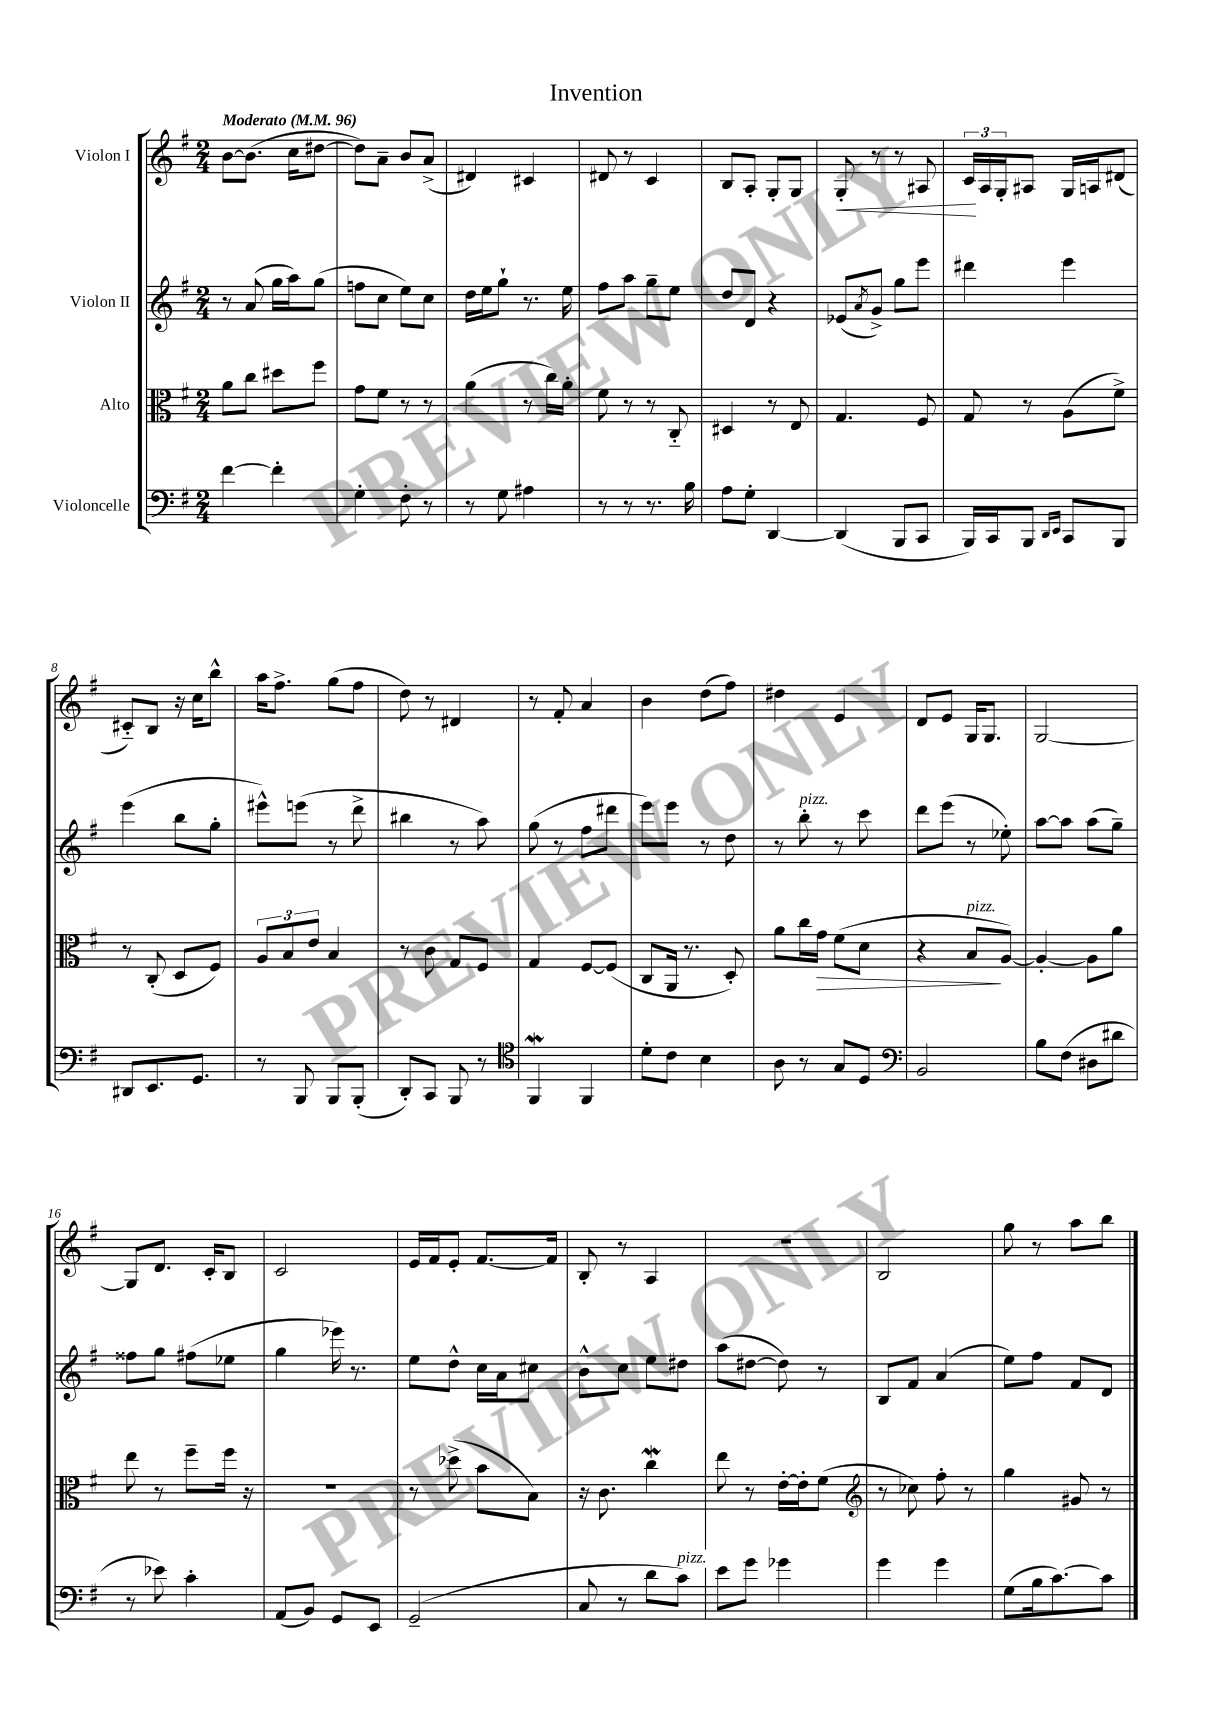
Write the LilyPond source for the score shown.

\header { title = "Invention" }
<<
\new StaffGroup <<
\new Staff = "s0" \with { instrumentName = "Violon I" } {
    \clef treble \key g \major \numericTimeSignature \time 2/4 \tempo "Moderato" 4 = 96
    b'8~ b'8.( c''16 dis''8~ |
    dis''8) a'8-- b'8 a'8->( |
    dis'4) cis'4 |
    dis'8 r8 c'4 |
    b8 a8-. g8-. g8 |
    g8-.\< r8 r8 ais8 |
    \tuplet 3/2 { c'16\! a16 g16-. } ais8 g16 a16 dis'8( |
    cis'8-_) b8 r16 c''16 b''8-^ |
    a''16 fis''8.-> g''8( fis''8 |
    d''8) r8 dis'4 |
    r8 fis'8-. a'4 |
    b'4 d''8( fis''8) |
    dis''4 e'4 |
    d'8 e'8 g16 g8. |
    g2~ |
    g8 d'8. c'16-. b8 |
    c'2 |
    e'16 fis'16 e'8-. fis'8.~ fis'16 |
    b8-. r8 a4 |
    R2 |
    b2 |
    g''8 r8 a''8 b''8 \bar "|." |
}
\new Staff = "s1" \with { instrumentName = "Violon II" } {
    \clef treble \key g \major \numericTimeSignature \time 2/4
    r8 a'8( g''16 a''16) g''8( |
    f''8 c''8 e''8) c''8 |
    d''16 e''16 g''8-! r8. e''16 |
    fis''8 a''8 g''8-- e''8 |
    d''8 d'8 r4 |
    ees'8( \acciaccatura { a'8 } g'8->) g''8 e'''8 |
    dis'''4 e'''4 |
    e'''4( b''8 g''8-. |
    eis'''8-^) e'''8( r8 d'''8-> |
    bis''4 r8 a''8) |
    g''8( r8 fis''8 dis'''8 |
    e'''8) e'''8 r8 d''8 |
    r8 b''8-.^\markup { \italic "pizz." } r8 c'''8 |
    d'''8 e'''8( r8 ees''8-.) |
    a''8~ a''8 a''8( g''8--) |
    fisis''8 g''8 fis''8( ees''8 |
    g''4 ees'''16) r8. |
    e''8 d''8-^ c''16 a'16 cis''8 |
    b'8-^ c''8 e''8 dis''8 |
    a''8( dis''8~ dis''8) r8 |
    b8 fis'8 a'4( |
    e''8) fis''8 fis'8 d'8 \bar "|." |
}
\new Staff = "s2" \with { instrumentName = "Alto" } {
    \clef alto \key g \major \numericTimeSignature \time 2/4
    a'8 c''8 dis''8 fis''8 |
    g'8 fis'8 r8 r8 |
    a'4( r8 c''16) a'16-. |
    fis'8 r8 r8 c8-_ |
    dis4 r8 e8 |
    g4. fis8 |
    g8 r8 a8( fis'8->) |
    r8 c8-.( d8 fis8) |
    \tuplet 3/2 { a8 b8 e'8 } b4 |
    r8 c'8 g8 fis8 |
    g4 fis8~ fis8( |
    c8 a,16 r8. d8-.) |
    a'8 c''16 g'16\> fis'8( d'8 |
    r4 b8\!^\markup { \italic "pizz." } a8~) |
    a4~-. a8 a'8 |
    e''8 r8 fis''8-- fis''16 r16 |
    r2 |
    r8 des''8->( b'8 b8) |
    r16 c'8. c''4\mordent |
    e''8 r8 e'16~-. e'16-. fis'8( |
    \clef treble r8 ces''8) fis''8-. r8 |
    g''4 gis'8 r8 \bar "|." |
}
\new Staff = "s3" \with { instrumentName = "Violoncelle" } {
    \clef bass \key g \major \numericTimeSignature \time 2/4
    fis'4~ fis'4-. |
    g4-. fis8-. r8 |
    r8 g8 ais4 |
    r8 r8 r8. b16 |
    a8 g8-. d,4~ |
    d,4( b,,8 c,8 |
    b,,16) c,16 b,,8 \grace { d,16 e,16 } c,8 b,,8 |
    dis,8 e,8. g,8. |
    r8 b,,8 b,,8 b,,8-.( |
    d,8-.) c,8 b,,8 r8 |
    \clef tenor fis,4\mordent fis,4 |
    d'8-. c'8 b4 |
    a8 r8 g8 d8 |
    \clef bass b,2 |
    b8 fis8( dis8 dis'8 |
    r8 ees'8) c'4-. |
    a,8( b,8) g,8 e,8 |
    g,2--( |
    c8 r8 d'8 c'8^\markup { \italic "pizz." }) |
    e'8 g'8 ges'4 |
    g'4 g'4 |
    g8( b16 c'8.~) c'8 \bar "|." |
}
>>
>>
